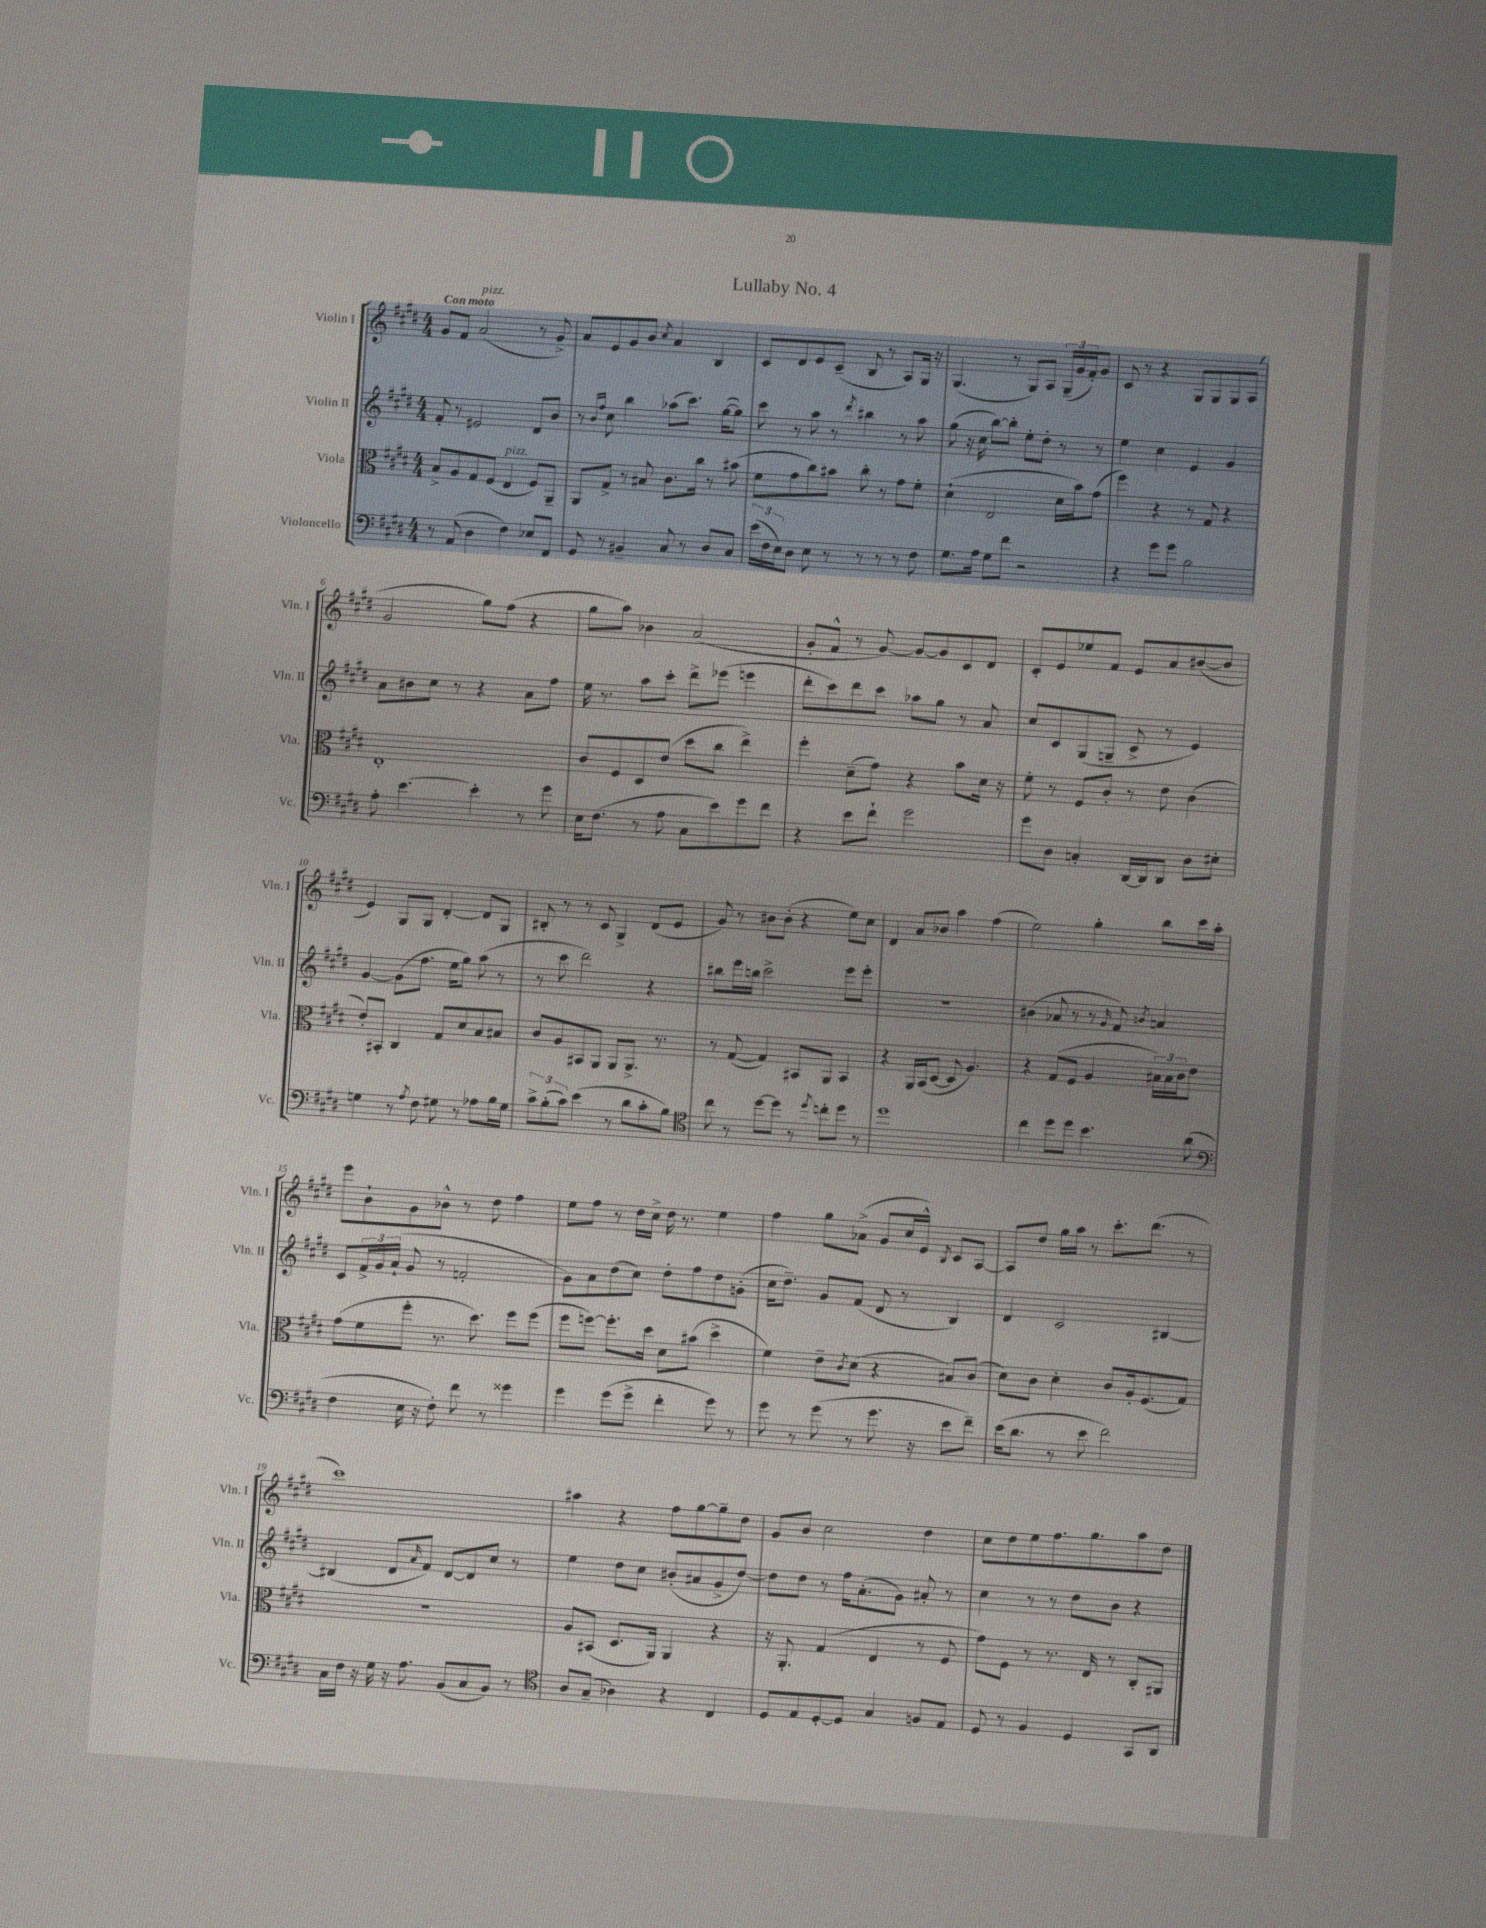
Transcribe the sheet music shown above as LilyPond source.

\header { title = "Lullaby No. 4" }
<<
\new StaffGroup <<
\new Staff = "s0" \with { instrumentName = "Violin I" shortInstrumentName = "Vln. I" } {
    \clef treble \key e \major \numericTimeSignature \time 4/4 \tempo "Con moto"
    gis'8 fis'8 a'2^\markup { \italic "pizz." }( r8 gis'8->) |
    a'8 e'8 gis'8 b'8 \acciaccatura { cis''8 } a'4 b4 |
    cis'8 dis'8 e'8 cis'8--( b8 r8 a8) gis16 r16 |
    gis4.( r8 gis8) a8 \tuplet 3/2 { gis16--( gis'16 fis'16-.) } gis'8 |
    cis'8 r8 r4 gis8 gis8 gis8 a8( |
    gis'2 gis''8) fis''8( r4 |
    gis''8 a''8) bes'4 a'2( |
    gis'8-. fis'8-^ r8 gis'8~) gis'8~ gis'8 cis'8 dis'8 |
    cis'8-. e'8 ees''8 fis'8 e'8 a'8 bis'8~( bis'8 |
    e'4) gis8 gis8 dis'4~-. dis'8 gis8 |
    bis8-. r8 r8 cis'8 gis4-> dis'8( e'8 |
    gis'8) r8 bis'8 bis'8-.( r4 e''8) cis''8 |
    dis'4 a'8 bes'8 a''4 fis''4( |
    e''2) gis''4-. b''8 cis'''16 a''16-. |
    e'''8 b'8-! gis'8 bes'8-^ r8 dis''8 fis''4 |
    e''8 fis''8 r8 dis''16 cis''16-> dis''16 r8. e''4 |
    fis''4 gis''8 aes'8->( gis'8 cis''16 e'16-^) \acciaccatura { b8 } cis'8 a8~ |
    a8 dis''8 gis''16 a''16 r8 cis'''8.-. dis'''8.( r8 |
    cis'''1) |
    ais''4 r4 fis''8 gis''8~ gis''8-- dis''8 |
    gis'8 b'8 cis''2 dis''4 |
    cis''8 dis''8 e''8 fis''8. gis''8. a''8 dis''8 \bar "|." |
}
\new Staff = "s1" \with { instrumentName = "Violin II" shortInstrumentName = "Vln. II" } {
    \clef treble \key e \major \numericTimeSignature \time 4/4
    fis'8-. r8 eis'2 dis'8 b'8 |
    r8 \grace { b'16 fis''16 } cis''8 b''4 aes''8( cis'''8.) gis''16~( gis''8) |
    cis'''8 r8 a''8 r8 \acciaccatura { dis'''8 } bis''4 r8 a''8 |
    gis''8( r16 cis''16 b''8~) b''8-. e''8-. dis''8-. r8 r8 |
    e''4 cis''4 e'4 gis'4 |
    a'8 bis'8 cis''8 r8 r4 a'8 fis''8 |
    e''16 r8. a''8 cis'''8-. dis'''8-> ees'''8( e'''4 |
    dis'''8-. cis'''8) dis'''8 cis'''8 aes''8 gis''8 r8 a'8 |
    cis''8 cis'8 gis8( g8-- cis'8-> r8 e'4) |
    gis'4~ gis'8( fis''8. e''16 gis''8) a''8( r8 |
    r8 cis'''8 dis'''2) r4 |
    bis''8 e'''16 b''16 cis'''2-> e'''8 e'''8-. |
    r1 |
    bis'4( aes'8 r8 r8 \grace { gis'16 } fis'8) \acciaccatura { b'8 } a'4 |
    cis'8 \tuplet 3/2 { fis'16-> gis'16 a'16-!( } gis'8 r8 f'2-. |
    gis'8) a'8 dis''8( cis''8) dis''8-. fis''8 dis''8 g'8-.( |
    cis''16 dis''8.--) gis'8 fis'8( dis'8 r8 b4) |
    dis'4 cis'2 bis4~ |
    bis4( dis'8 \grace { a'16 } fis'8) dis'8~ dis'8 cis''8 r8 |
    e''4 dis''8 cis''8 bis'8-.( ais'8 gis'8-> dis''8~) |
    dis''8 dis''8 r8 fis''16 a'8.-.( gis'8) ais'8-. r8 |
    cis''4 r8 r8 dis''8 b'8 r4 \bar "|." |
}
\new Staff = "s2" \with { instrumentName = "Viola" shortInstrumentName = "Vla." } {
    \clef alto \key e \major \numericTimeSignature \time 4/4
    b8-> a8 gis8 fis8( e4^\markup { \italic "pizz." } fis8) a,8-- |
    a,8 gis8-> r8 bis8 cis'8. cis''16 r8 bis'8( |
    fis'8 gis'8 cis''8) bis'8 cis''8-. r8 gis'8 fis'8-. |
    dis'4-!( e2 dis'16 b'16) gis'8( |
    fis''4) r4 r8 gis8 r4 |
    e1-. |
    cis'8 fis8 dis8 e'8( dis''8 cis''8 e''4->) |
    fis''4-. dis'8--( gis'8) r4 b'8 dis'16 r16 |
    fis'8-. r8 fis8 cis'8-. r8 e'8 cis'4( |
    e'8-.) bis,8-. cis4 gis8 dis'8 b8 bis8 |
    cis'8 a8 bis,8 a,8 a,8 a,8.-> r8. |
    r8 gis8~( gis4) bis,8 a,8 bis,4 |
    r4 a,16 b,16( dis8~ dis8 a4.) |
    r4 gis8( fis8 a4 \tuplet 3/2 { bis16) bis16 cis'16 } e'8 |
    gis'8( fis'8 fis''8-. r8. dis''8.) fis''8 fis''8( |
    fis''8 f''8~) f''8.-. dis''16 dis'8 bis'8( dis''4-> |
    fis'4) e'8-- \acciaccatura { cis'8 } dis'8( r4 bis8) cis'8( |
    dis'8) cis'8 dis'4-. cis'8 a16-. fis8.( gis8) |
    R1 |
    a8 bis,8( dis8. a,16) a,4 r4 |
    r16 a,8.-. gis4( e4 r8 fis8 |
    gis'8) fis8 r8 r8. e16 r8 cis8-. ais,8 \bar "|." |
}
\new Staff = "s3" \with { instrumentName = "Violoncello" shortInstrumentName = "Vc." } {
    \clef bass \key e \major \numericTimeSignature \time 4/4
    r8 a,8( dis4 fis4) ees8 fis,8 |
    gis,8 r8 bis,4-- cis8 r8 dis8 cis8 |
    \tuplet 3/2 { e'16( fis16 e16) } dis8 e8 r8 r8 r8 r8 fis8 |
    gis8. a16 gis8 fis'8 r2 |
    r4 gis'8 gis'8 b2 |
    a8-. e'4.~ e'4-. r8 gis'8 |
    e16 fis8.( r8 a8 cis8 e'8) gis'8 fis'8 |
    r4 e'8 fis'8-! gis'2 |
    gis'8 dis8 c4-. dis,16~ dis,16 dis,8 dis8 eis8-. |
    g4 r8 \acciaccatura { a8 } fis8 gis8 r8 aes8 b16 gis16 |
    \tuplet 3/2 { cis'8-> b8-.( cis'8) } e'4( r8 dis'8 cis'8-. b8) |
    \clef tenor cis''8 r8 dis''8~ dis''8 r8 \acciaccatura { dis''8 } c''8-. dis''8 r8 |
    dis''1 |
    cis''4 dis''8 dis''8 b'4. a'8( |
    \clef bass fis4 e16 r16 fis8-.) fis'8 r8 gisis'4 |
    gis'4 gis'8( gis'8-> fis'4-. gis'8) r8 |
    gis'8 r8 gis'8( r8 gis'8. r16 e'8 fis'8--) |
    e'16( dis'8. r8 e'8 fis'2) |
    cis16 fis16 r16 gis16 r16 a8. b,8( cis8 b,8) r8 |
    \clef tenor a8 gis8--( aes4) r4 cis4 |
    dis8 e8 dis8~-. dis8 gis4 f8 e8 |
    dis8 r8 fis4 dis4 gis,8 a,8 \bar "|." |
}
>>
>>
